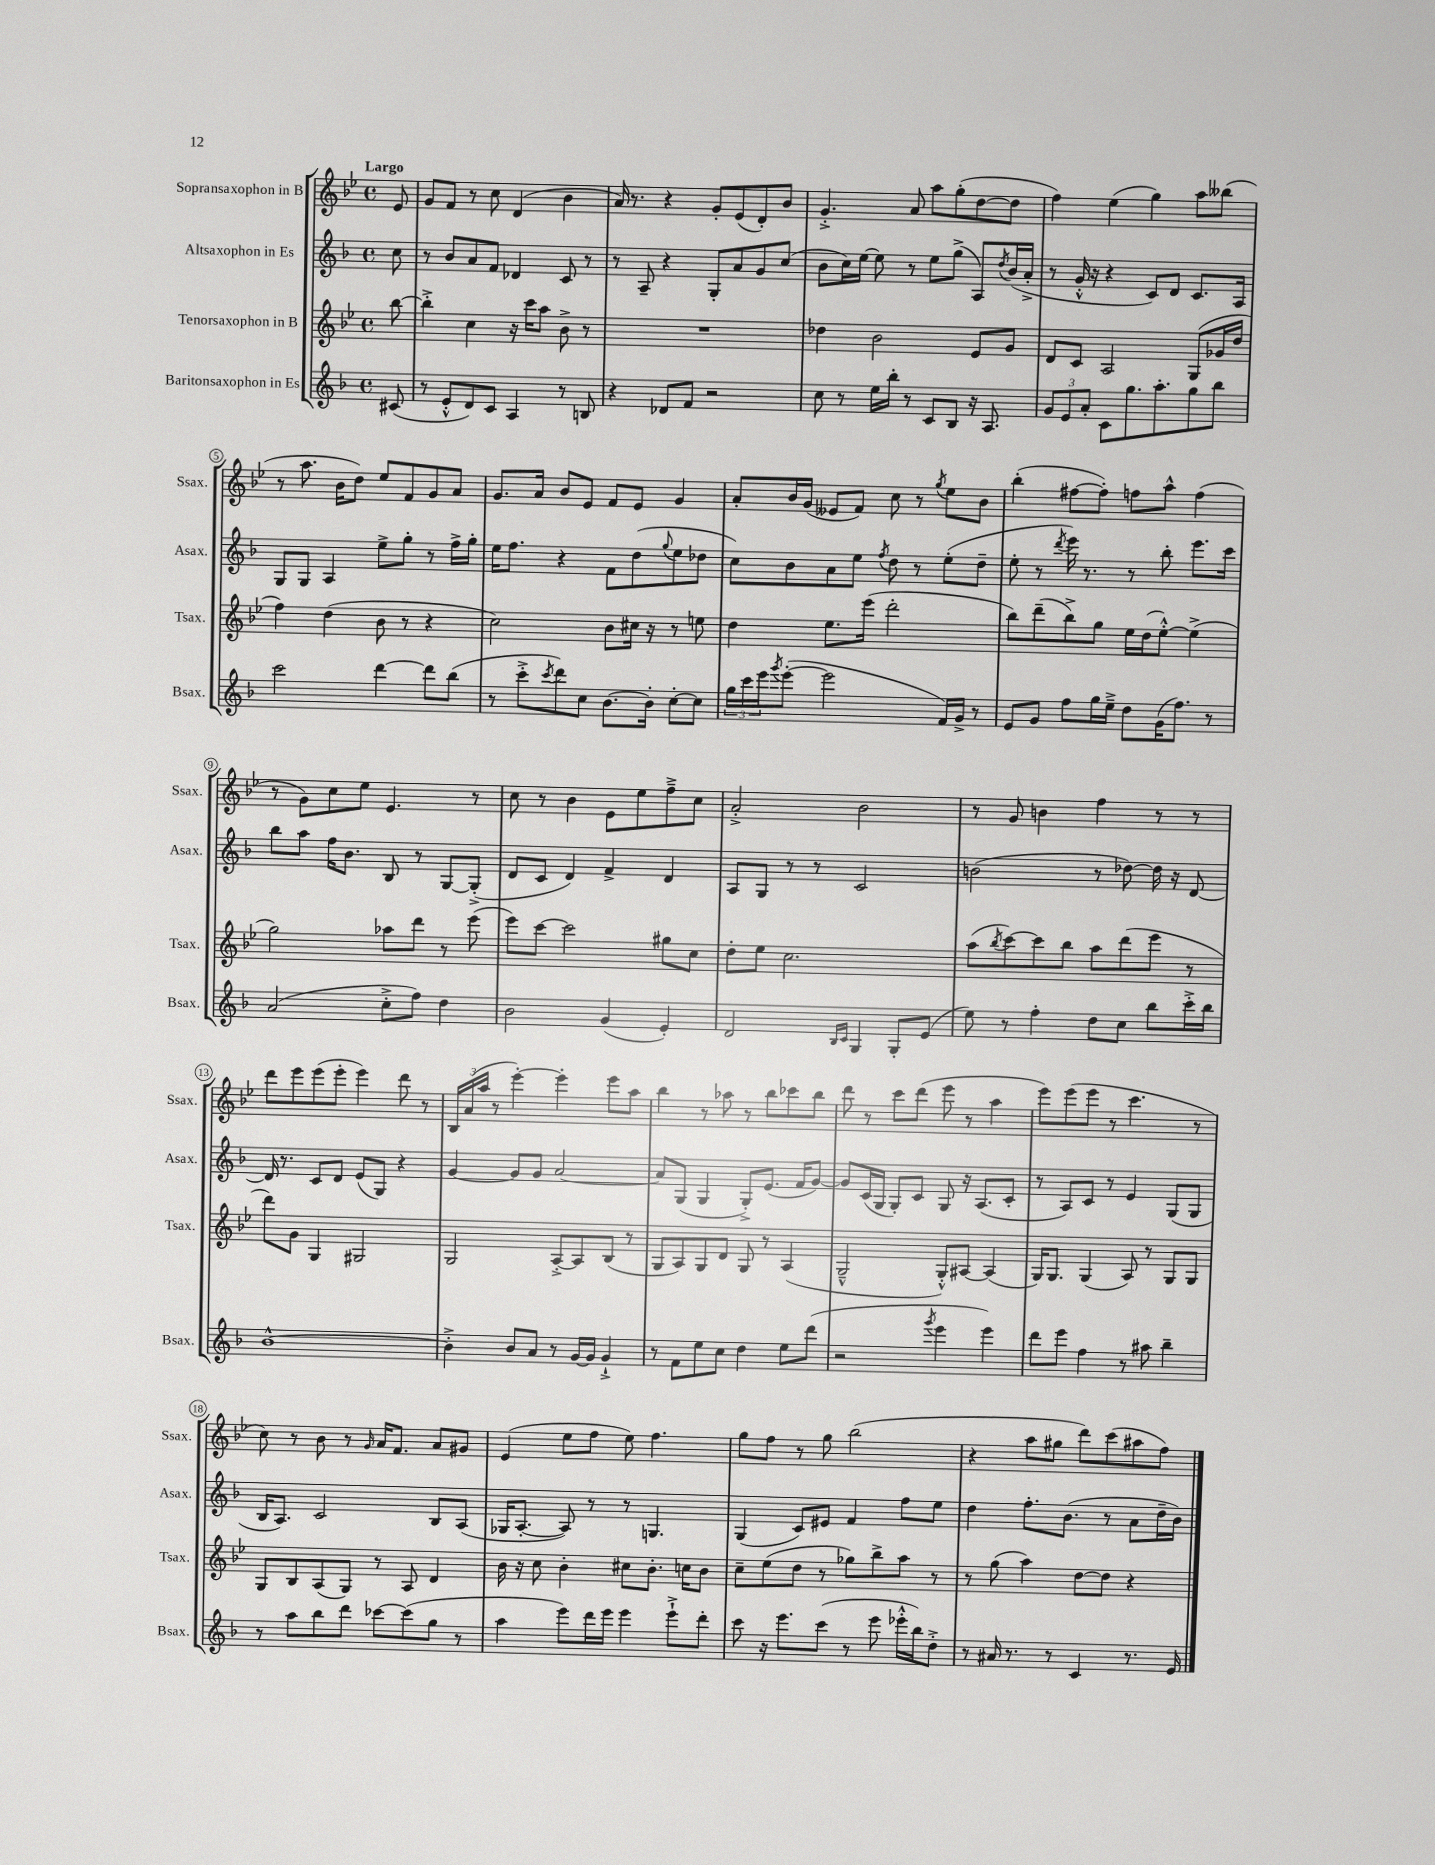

**kern	**kern	**kern	**kern
*staff4	*staff3	*staff2	*staff1
*clefG2	*clefG2	*clefG2	*clefG2
*k[b-]	*k[b-e-]	*k[b-]	*k[b-e-]
*M4/4	*M4/4	*M4/4	*M4/4
*met(c)	*met(c)	*met(c)	*met(c)
(8c#	[8bb-	8cc	8e-
=	=	=	=
8r	4bb-'^]	8r	8g
8e'^^	.	8b-	8f
8d)	4cc	8a	8r
8c	.	8f	8cc
4A	16r	4d-	(4d
.	16ccc	.	.
.	8aa	.	.
8r	8b-^	8c	4b-
8B	8r	8r	.
=	=	=	=
4r	1r	8r	16a)
.	.	.	8.r
.	.	8A~	.
8d-	.	4r	4r
8f	.	.	.
2r	.	8G'	8g'
.	.	8a	(8e-
.	.	8g	8d')
.	.	(8cc	8b-
=	=	=	=
8cc	4dd-	8b-	4.g'^
8r	.	16cc)	.
.	.	[16ee	.
16ee	2b-	8ee]	.
16bb-'	.	.	.
8r	.	8r	8a
8c	.	8ee	8aa
8B-	.	(8gg^	(8gg'
16r	8e-	8A)	[8dd
8.A	.	.	.
.	.	8qdd	.
.	8g	(16b-	8dd]
.	.	16a'^	.
=	=	=	=
12g	8d	8r	4ff)
12e	.	.	.
.	8c	16g'^^	.
12a'	.	.	.
.	.	16r	.
8c	2A	4r	(4ee-
8.gg	.	.	.
.	.	8c)	4gg)
8.aa'	.	.	.
.	.	8d	.
8gg	(8G	8.c	8aa
8bb-	16g-	.	(8bb--
.	16dd	16A	.
=	=	=	=
2ccc	4ff)	8G	8r
.	.	8G	8.aa
.	(4dd	4A	.
.	.	.	16b-
.	.	.	8dd)
[4ddd	8b-	8ee^	8ee-
.	8r	8gg'	8f
8ddd]	4r	8r	8g
(8bb-	.	16ff^	8a
.	.	16gg'	.
=	=	=	=
8r	2cc)	16ee	8.g
.	.	8.ff	.
8ccc'^	.	.	.
.	.	.	16a
8qccc	.	.	.
8ddd)	.	4r	8b-
8cc	.	.	8e-
[8.b-	8b-	8f	8f
.	16cc#	(8dd	8e-
16b-']	16r	.	.
.	.	8qqgg	.
[8cc'	8r	8ee	4g
8cc]	8ee	8dd-	.
=	=	=	=
24gg	4dd	8cc)	8a'
24ccc	.	.	.
24eee	.	.	.
8qggg	.	.	.
([8eee'	.	8b-	16b-
.	.	.	(16g
2eee]	8.ee-	8a	8e--
.	.	8ee	8f)
.	(16eee-	.	.
.	.	8qff	.
.	2ddd'	8dd	8cc
.	.	8r	8r
.	.	.	8qgg
16f)	.	(8ee'	8ee-
16g^	.	.	.
8r	.	8dd~	8b-
=	=	=	=
8e	8bb-)	8ee'	(4bb-'
8g	(8ddd~	8r	.
.	.	8qddd	.
8ff	8bb-^)	16eee)	[8ff#
.	.	8.r	.
16gg	8gg	.	8ff#'])
16ee~^	.	.	.
8dd	16ee-	8r	8ff
.	(16dd	.	.
(16g	[8ee-'^^)	8bb-'	8aa^^
8.ff)	.	.	.
.	(4ee-^]	8.eee	(4ff
8r	.	.	.
.	.	16ccc	.
=	=	=	=
(2a	2gg)	8bb-	8r
.	.	8aa	8g)
.	.	16ff	8cc
.	.	8.b-	.
.	.	.	8ee-
8cc'^	8aa-	8B-	4.e-
8ff)	8ddd	8r	.
4dd	8r	[8G	.
.	(8eee-	(8G'^]	8r
=	=	=	=
2b-	8eee-)	8d	8cc
.	[8ccc	8c	8r
.	2ccc]	4d)	4b-
(4g	.	4f^	8e-
.	.	.	8ee-
4e')	8gg#	4d	8ff~^
.	8cc	.	8cc
=	=	=	=
2d	8dd'	8A	2a'^
.	8ee-	8G	.
.	2.cc	8r	.
.	.	8r	.
16qqB-	.	.	.
16qqc	.	.	.
4G	.	2c	2b-
8G'	.	.	.
(8e	.	.	.
=	=	=	=
8ee)	(8aa	(2b	8r
.	8qbb-	.	.
8r	[8ccc)	.	8g
4ff'	8ccc]	.	4b
.	8bb-	.	.
8dd	8aa	8r	4ff
8cc	(8ddd	[8dd-)	.
8bb-	8eee-	16dd-]	8r
.	.	16r	.
16ccc'^	8r	[8d	8r
16bb-	.	.	.
=	=	=	=
[1b-^^	8ddd)	16d]	8ddd
.	.	8.r	.
.	8g	.	8eee-
.	4G	8c	(8eee-
.	.	8d	8eee-'
.	2G#	(8e	4eee-)
.	.	8G)	.
.	.	4r	8ddd
.	.	.	8r
=	=	=	=
4b-'^]	2G	[4g	24B-
.	.	.	(24a
.	.	.	24aa
.	.	.	8r
8b-	.	8g]	[4eee-')
8a	.	8g	.
8r	[8A'^	[2a	4eee-']
[16g	8A]	.	.
16g]	.	.	.
4g`^	(8B-	.	8eee-
.	8r	.	8aa
=	=	=	=
8r	8G	8a]	4bb-
8f	8A)	(8G	.
8ee	8G	4G	8r
8cc	8d	.	8aa-
4dd	8G	8G'^)	8r
.	8r	(8.e	8bb-
8ee	(4A	.	8ccc-
.	.	16f	.
(8ddd	.	[8g)	8bb-
=	=	=	=
2r	2G~^^	8g]	8ddd
.	.	(16c	8r
.	.	16G	.
.	.	8G')	8ccc
.	.	8c	(8ddd
8qggg	.	.	.
4eee	8G'^^)	8G	8eee-
.	[8A#	16r	8r
.	.	(8.A	.
4eee)	(4A#]	.	4aa
.	.	8c'	.
=	=	=	=
8ddd	16G)	8r	8eee-)
.	8.G	.	.
8eee	.	8A)	(8eee-
4ff	(4G	8c	8eee-
.	.	8r	8r
8r	8A)	4e	4.ccc
8aa#	8r	.	.
4bb-~	8G	(8G	.
.	8G	8G	8r
=	=	=	=
8r	8G	16B-	8cc)
.	.	8.A)	.
8aa	8B-	.	8r
8bb-	(8A	2c	8b-
8ddd	8G)	.	8r
.	.	.	16qqg
[8ccc-	8r	.	16a
.	.	.	8.f
(8ccc-]	8A	.	.
8gg	4d	8B-	8a
8r	.	(8A	8g#
=	=	=	=
4aa	16b-	16G-	(4e-
.	16r	[8.A'	.
.	8cc	.	.
8eee)	4b-'	8A])	8ee-
16ddd	.	8r	8ff
16eee	.	.	.
4eee	8cc#	8r	8ee-)
.	8.b-'	4.G	4.ff
8eee`^	.	.	.
.	16cc	.	.
8ddd'	8b-	.	.
=	=	=	=
8ccc	8cc~	(4G	8gg
16r	(8ee-	.	8ff
8.eee	.	.	.
.	8dd	8c)	8r
(8ccc	8r	8e#	8gg
8r	8gg-)	4f	(2bb-
8eee	8bb-^	.	.
16eee-'^^	8aa	8ff	.
16bb-)	.	.	.
8dd'^	8r	8ee	.
=	=	=	=
8r	8r	4dd	4r
16a#	(8gg	.	.
8.r	.	.	.
.	4aa)	8.ff'	8aa
8r	.	.	8gg#
.	.	(8.b-	.
4c	[8dd	.	8ddd)
.	8dd]	8r	(8ccc
8.r	4r	8a	8aa#
.	.	16dd~	8ff)
16e	.	16b-)	.
==	==	==	==
*-	*-	*-	*-
